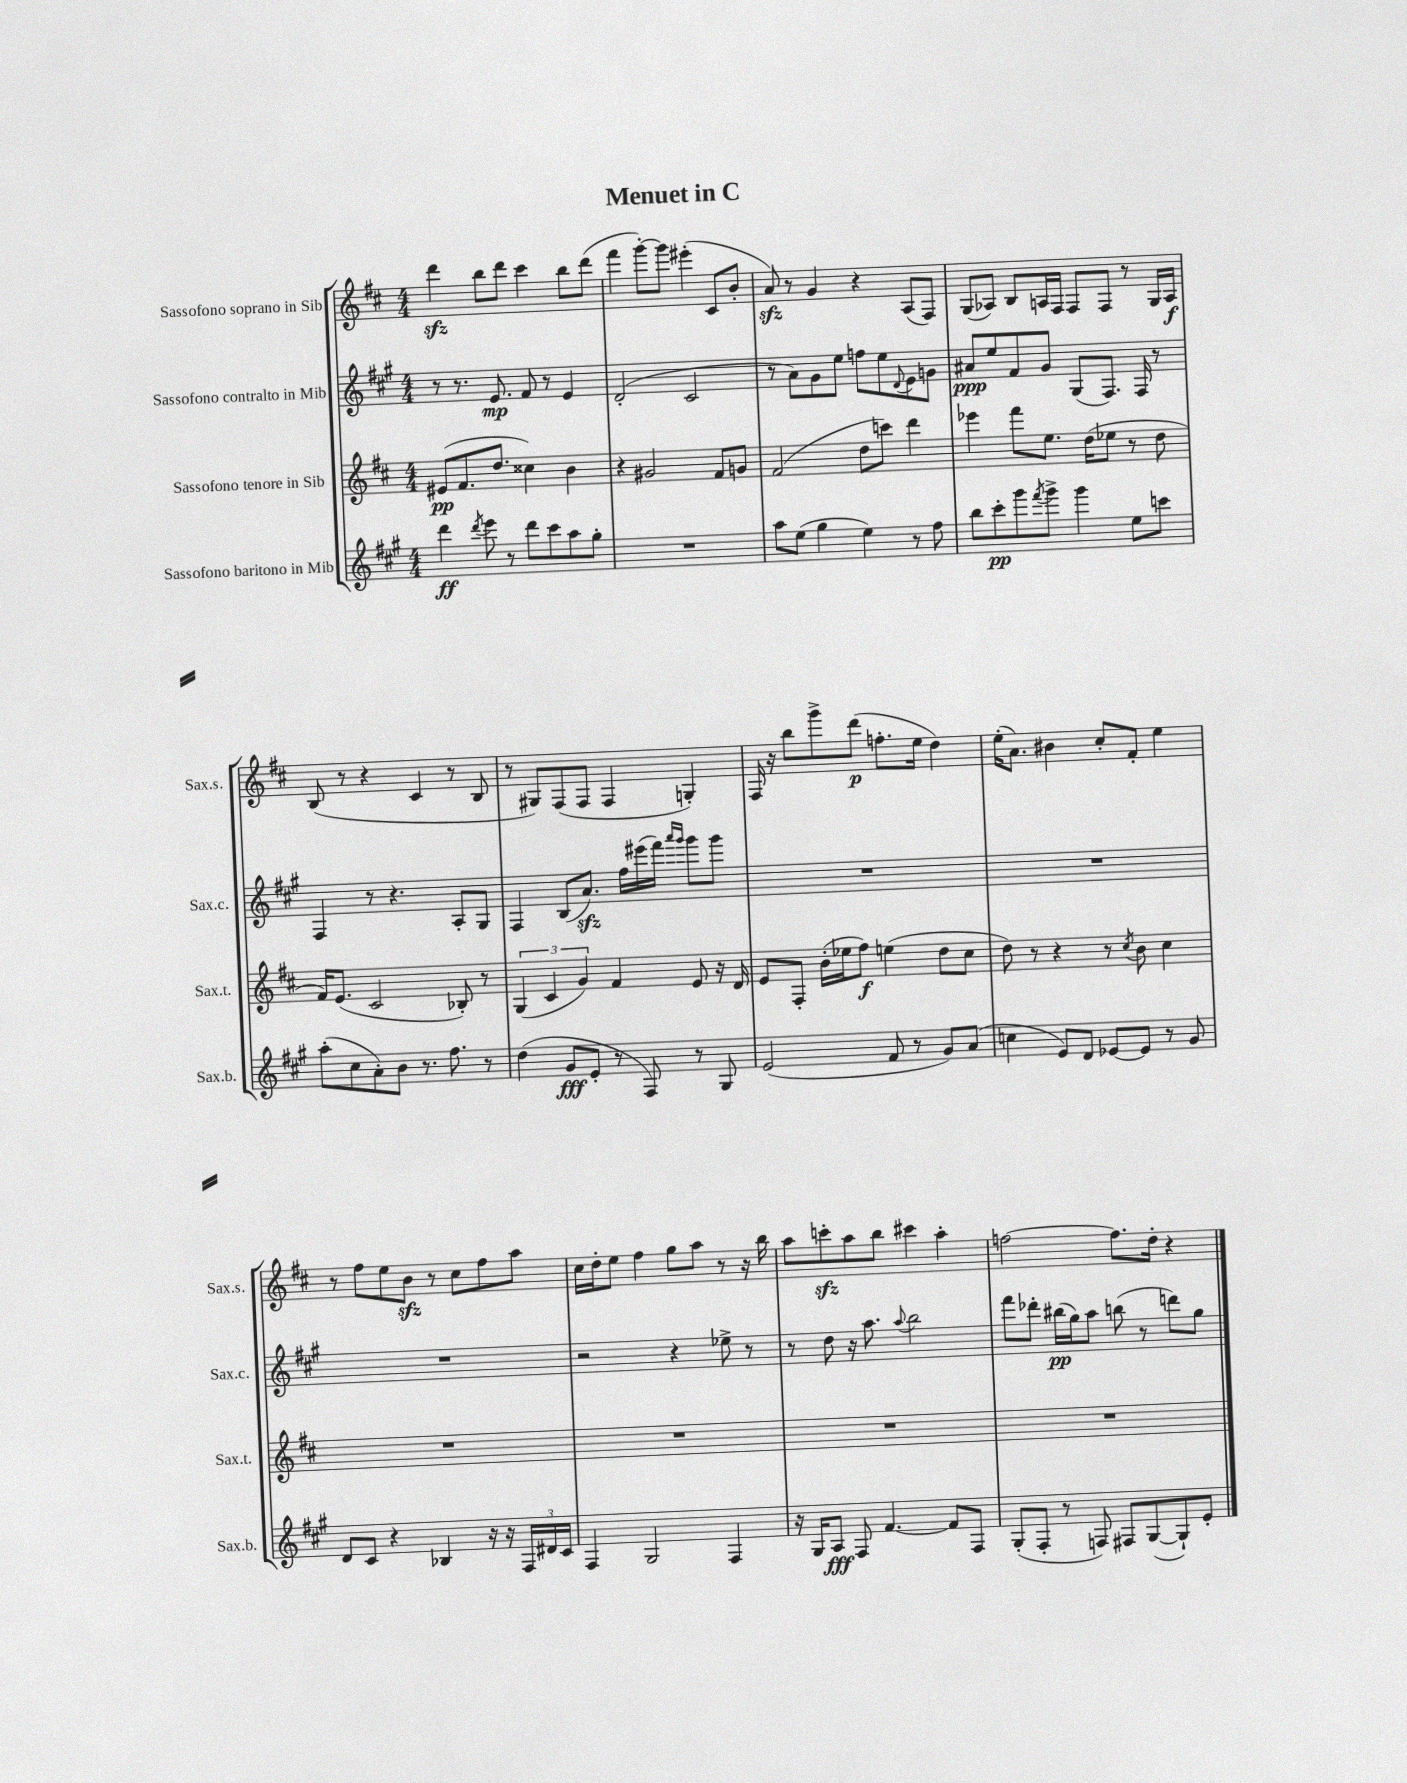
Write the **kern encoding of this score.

**kern	**kern	**kern	**kern
*staff4	*staff3	*staff2	*staff1
*clefG2	*clefG2	*clefG2	*clefG2
*k[f#c#g#]	*k[f#c#]	*k[f#c#g#]	*k[f#c#]
*M4/4	*M4/4	*M4/4	*M4/4
4ddd	(8e#	8r	4ddd
.	8.f#	8.r	.
8qddd	.	.	.
8eee	.	.	8bb
.	8.dd	8.e	.
8r	.	.	8ddd
8ddd	4cc##)	8f#	4ccc#
8ccc#	.	8r	.
8aa	4b	4e	8bb
8gg#'	.	.	(8ddd
=	=	=	=
1r	4r	(2d'	4fff#
.	2g#	.	[8ggg')
.	.	.	8ggg]
.	.	2c#	(4eee#'
.	8f#	.	8c#
.	8g	.	8b'
=	=	=	=
8aa	(2f#	8r	8a)
(8ee	.	8a)	8r
4gg#	.	8g#	4g
.	.	8ee	.
4ee)	8dd	8ff	4r
.	8ccc)	8ee	.
.	.	8qqd	.
8r	4ddd	8e	(8A
8ff#	.	8g	8F#)
=	=	=	=
8bb	4eee-	8a#	(8G
8ccc#'	.	8ee	8A-)
8ggg#	8fff#	8f#	8B
8qfff#	.	.	.
8ggg#^	8.ee	8g#	16A
.	.	.	16F#
4ggg#	.	(8G#	8F#
.	(16dd	.	.
.	8ee-	8.F#)	8F#
8ee	8r	.	8r
.	.	16F#	.
8ccc	8dd	8r	16G
.	.	.	16A
=	=	=	=
(8aa'	16f#)	4F#	(8B
.	(8.e	.	.
8cc#	.	.	8r
8a')	2c#	8r	4r
8b	.	4.r	.
8.r	.	.	4c#
8.ff#	.	.	.
.	8B-')	8A'	8r
8r	8r	8G#	8B
=	=	=	=
(4dd	(6G	4F#	8r
.	.	.	8G#)
.	6c#	.	.
8g#	.	(8B	(8F#
.	6g)	.	.
8e'	.	8.a)	8F#
8r	4f#	.	4F#
.	.	16ff#	.
8F#)	.	(16eee#	.
.	.	16fff#)	.
.	.	16qqaaa	.
.	.	16qqggg#	.
8r	8e	8ggg#	4G')
8G#	16r	8ggg#	.
.	16d	.	.
=	=	=	=
(2e	8e	1r	16F#
.	.	.	16r
.	8F#'	.	8bb
.	(16b'	.	8ggg^
.	16ee-	.	.
.	8ff#)	.	(8ddd
8f#	(4ee	.	8.ff'
8r	.	.	.
.	.	.	16ee
8g#)	8dd	.	4dd)
(8a	8cc#	.	.
=	=	=	=
4cc	8dd)	1r	(16ee'
.	.	.	8.a)
.	8r	.	.
8e)	4r	.	4b#
8d	.	.	.
[8e-	8r	.	8cc#'
.	8qcc#	.	.
8e-]	8b	.	8f#'
8r	4cc#	.	4ee
8g#	.	.	.
=	=	=	=
8d	1r	1r	8r
8c#	.	.	8ff#
4r	.	.	8ee
.	.	.	8b
4B-	.	.	8r
.	.	.	8cc#
16r	.	.	8ff#
16r	.	.	.
24F#	.	.	8aa
24d#	.	.	.
24c#	.	.	.
=	=	=	=
4F#	1r	2r	16cc#
.	.	.	16dd'
.	.	.	8ee
2G#	.	.	4ff#
.	.	4r	8gg
.	.	.	8aa
4F#	.	8ee-^	8r
.	.	8r	16r
.	.	.	16bb
=	=	=	=
16r	1r	8r	8aa
16G#	.	.	.
8A	.	8dd	8ccc'
8F#	.	16r	8aa
.	.	8.aa	.
[4.f#	.	.	8bb
.	.	8qqaa	.
.	.	2bb	4ccc#
8f#]	.	.	4aa'
8F#	.	.	.
=	=	=	=
(8G#'	1r	8fff#	[2ff
8F#'	.	8ddd-'	.
8r	.	(16bb#	.
.	.	16gg#)	.
8F)	.	8aa	.
8F#	.	(8bb	8.ff]
([8G#	.	8r	.
.	.	.	16dd'
8G#`])	.	8ddd)	4r
8e'	.	8gg#	.
==	==	==	==
*-	*-	*-	*-
